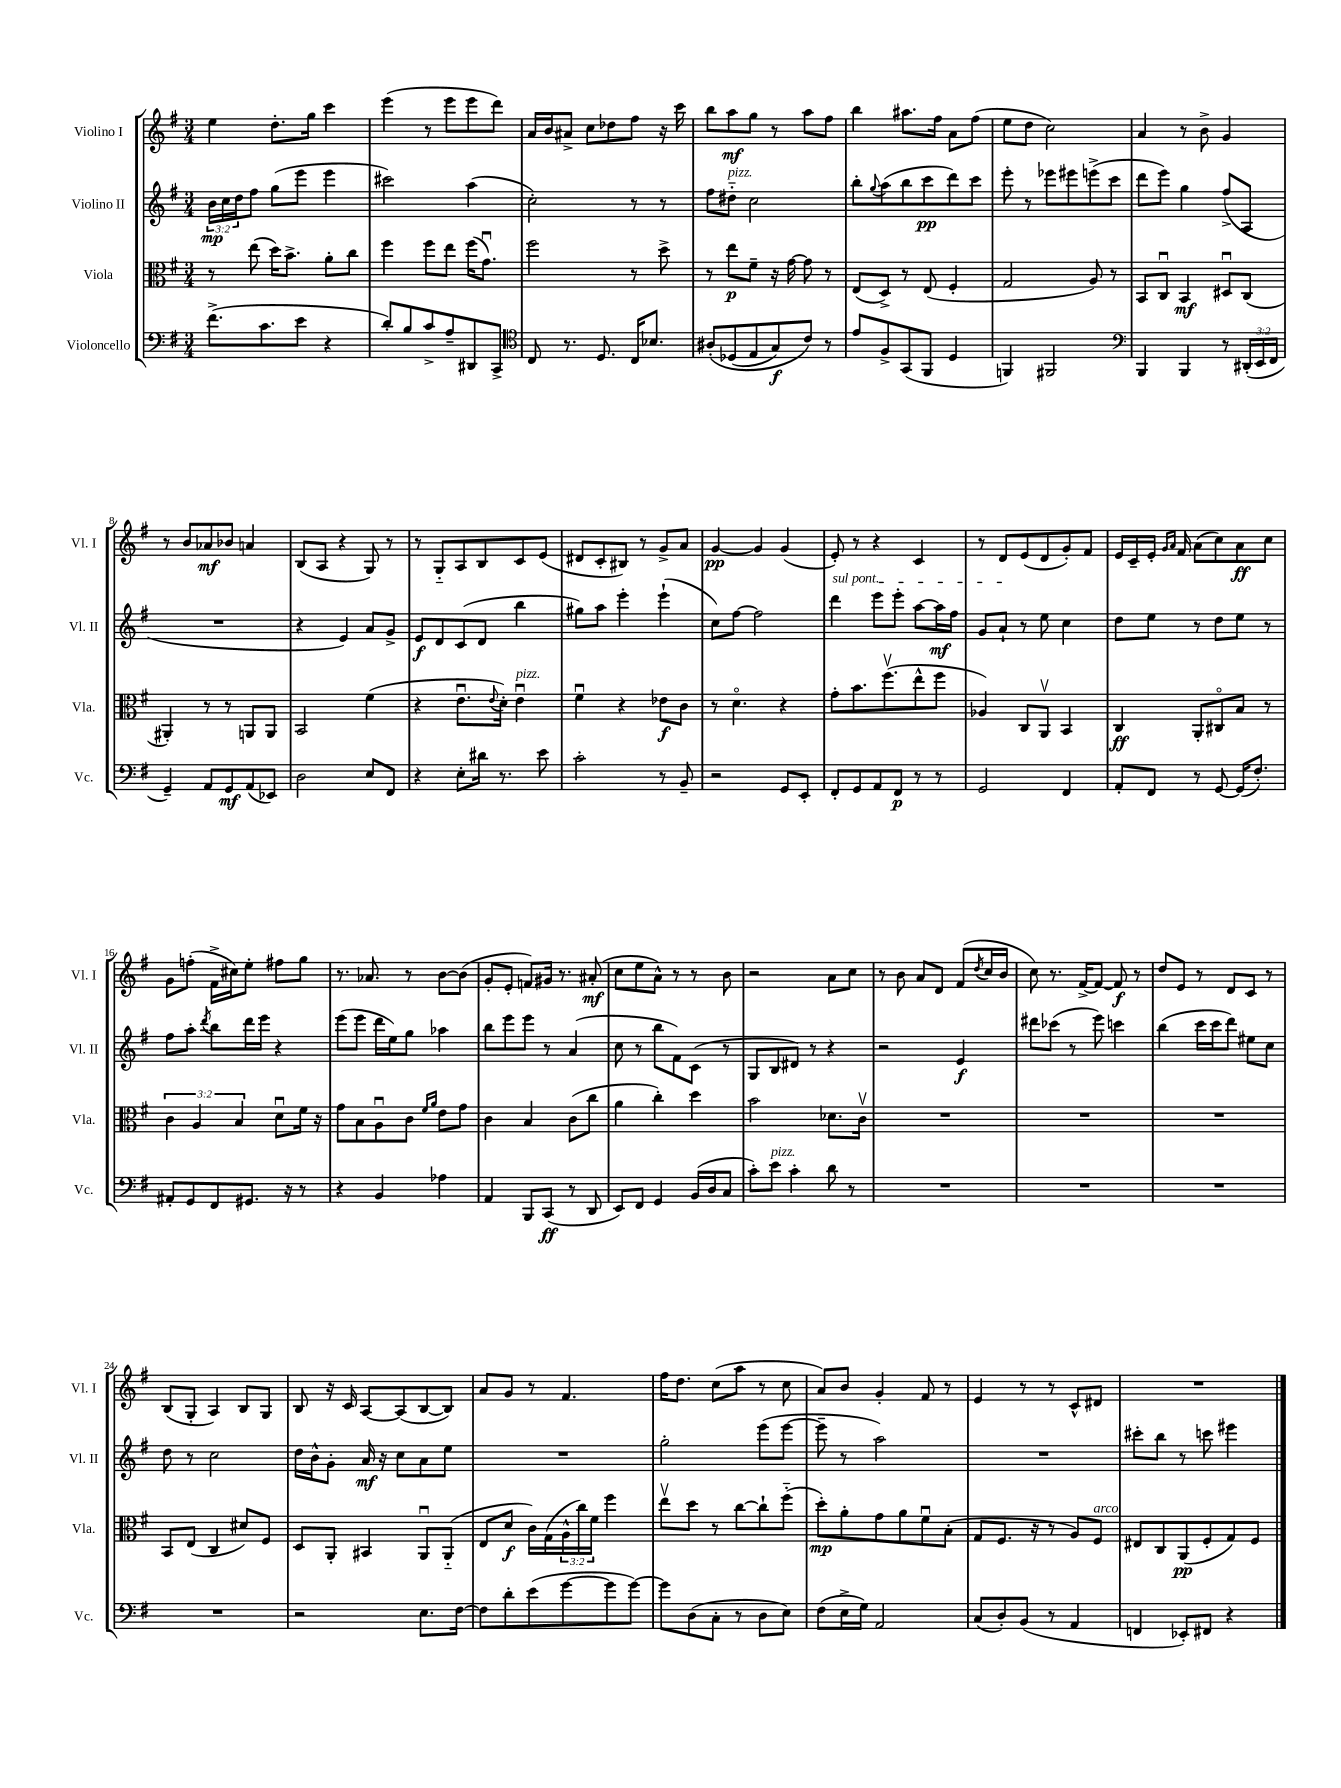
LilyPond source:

<<
\new StaffGroup <<
\new Staff = "s0" \with { instrumentName = "Violino I" shortInstrumentName = "Vl. I" } {
    \clef treble \key g \major \numericTimeSignature \time 3/4
    e''4 d''8.-. g''16 c'''4 |
    e'''4( r8 e'''8 e'''8 d'''8) |
    a'16 b'16 ais'8-> c''8 des''8 fis''8 r16 c'''16 |
    b''8 a''8\mf g''8 r8 a''8 fis''8 |
    b''4 ais''8. fis''16 a'8 fis''8( |
    e''8 d''8 c''2) |
    a'4 r8 b'8-> g'4 |
    r8 b'8 aes'8\mf bes'8 a'4 |
    b8( a8 r4 g8) r8 |
    r8 g8-_ a8 b8 c'8 e'8( |
    dis'8 c'8-. bis8) r8 g'8-> a'8 |
    g'4~\pp g'4 g'4( |
    e'8-.) r8 r4 c'4 |
    r8 d'8 e'8( d'8 g'8-.) fis'8 |
    e'16 c'16-- e'16-. \grace { g'16 a'16 } fis'16 a'8( c''8) a'8\ff c''8 |
    g'8 f''8-.( fis'16-> cis''16) e''8-. fis''8 g''8 |
    r8. aes'8. r8 b'8~ b'8( |
    g'8-. e'8-. f'8) gis'16 r8. ais'8-.\mf( |
    c''8 e''8 a'8-^) r8 r8 b'8 |
    r2 a'8 c''8 |
    r8 b'8 a'8 d'8 fis'8( \acciaccatura { d''8 } c''16 b'16 |
    c''8) r8. fis'16~-> fis'8~ fis'8\f r8 |
    d''8 e'8 r8 d'8 c'8 r8 |
    b8( g8-. a4) b8 g8 |
    b8 r16 c'16 a8~ a8( b8~ b8) |
    a'8 g'8 r8 fis'4. |
    fis''16 d''8. c''8( a''8 r8 c''8 |
    a'8) b'8 g'4-. fis'8 r8 |
    e'4 r8 r8 c'8-^ dis'8 |
    R2. \bar "|." |
}
\new Staff = "s1" \with { instrumentName = "Violino II" shortInstrumentName = "Vl. II" } {
    \clef treble \key g \major \numericTimeSignature \time 3/4 \override Staff.TupletNumber.text = #tuplet-number::calc-fraction-text
    \tuplet 3/2 { b'16\mp c''16 d''16 } fis''8 g''8( e'''8 e'''4 |
    cis'''2) a''4( |
    c''2-.) r8 r8 |
    fis''8 dis''8-_^\markup { \italic "pizz." } c''2 |
    b''8-. \appoggiatura { g''8 } a''8( b''8 c'''8\pp d'''8) c'''8 |
    e'''8-. r8 ees'''8 eis'''8 e'''8->( c'''8 |
    d'''8 e'''8) g''4 fis''8->( a8 |
    R2. |
    r4 e'4) a'8 g'8-> |
    e'8\f d'8 c'8( d'8 b''4 |
    gis''8) a''8 e'''4-. e'''4-!( |
    c''8) fis''8~ fis''2 |
    \once \override TextSpanner.bound-details.left.text = \markup { \italic "sul pont." } d'''4\startTextSpan e'''8 e'''8-. a''8~ a''16\mf fis''16 |
    g'8 a'8-!\stopTextSpan r8 e''8 c''4 |
    d''8 e''8 r8 d''8 e''8 r8 |
    fis''8 a''8-. \acciaccatura { d'''8 } b''8 d'''16 e'''16 r4 |
    e'''8( e'''8 d'''16 e''16) g''8 aes''4 |
    b''8 e'''8 e'''8 r8 a'4( |
    c''8 r8 b''8 fis'8) c'8( r8 |
    g8 b8 dis'8) r8 r4 |
    r2 e'4\f |
    dis'''8 ces'''8( r8 e'''8) c'''4 |
    b''4( c'''16 c'''16 d'''8) eis''8 c''8 |
    d''8 r8 c''2 |
    d''16 b'16-^ g'8-. a'16\mf r16 c''8 a'8 e''8 |
    R2. |
    g''2-. e'''8( e'''8~ |
    e'''8-- r8 a''2) |
    R2. |
    cis'''8-. b''8 r8 c'''8 eis'''4 \bar "|." |
}
\new Staff = "s2" \with { instrumentName = "Viola" shortInstrumentName = "Vla." } {
    \clef alto \key g \major \numericTimeSignature \time 3/4 \override Staff.TupletNumber.text = #tuplet-number::calc-fraction-text
    r8 e''8( d''16) b'8.-> a'8-. c''8 |
    fis''4 fis''8 e''8 fis''16( g'8.\downbow) |
    fis''2 r8 d''8-> |
    r8 e''8\p fis'8-- r16 g'16~ g'8 r8 |
    e8( d8->) r8 e8( fis4-. |
    g2 a8) r8 |
    b,8 c8\downbow b,4\mf dis8\downbow c8( |
    ais,4-.) r8 r8 a,8 a,8 |
    b,2 fis'4( |
    r4 e'8.\downbow \appoggiatura { e'8 } d'16-.) e'4\downbow^\markup { \italic "pizz." } |
    fis'4\downbow r4 ees'8\f c'8 |
    r8 d'4.\flageolet r4 |
    g'8-. b'8. fis''8.\upbow( e''8-^ fis''8 |
    aes4) c8 a,8\upbow b,4 |
    c4\ff a,8-. cis8\flageolet b8 r8 |
    \tuplet 3/2 { c'4 a4 b4 } d'8\downbow fis'16 r16 |
    g'8 b8 a8\downbow c'8 \grace { fis'16 a'16 } e'8 g'8 |
    c'4 b4 c'8( c''8 |
    a'4 c''4-.) d''4 |
    b'2 des'8. c'16\upbow |
    R2. |
    R2. |
    R2. |
    b,8 e8( c4 dis'8) fis8 |
    d8 a,8-. bis,4 a,8\downbow a,8-_( |
    e8 d'8\f c'16) g16( \tuplet 3/2 { a16-^ c''16) fis'16 } fis''4 |
    e''8\upbow d''8 r8 c''8~ c''8-! fis''8-_( |
    d''8-.\mp) a'8-. g'8 a'8 fis'8\downbow b8-.( |
    g8 fis8. r16 r8 a8) fis8^\markup { \italic "arco" } |
    eis8 c8 a,8\pp( fis8-. g8) fis8 \bar "|." |
}
\new Staff = "s3" \with { instrumentName = "Violoncello" shortInstrumentName = "Vc." } {
    \clef bass \key g \major \numericTimeSignature \time 3/4 \override Staff.TupletNumber.text = #tuplet-number::calc-fraction-text
    fis'8.->( c'8. e'8 r4 |
    d'8-.) b8 c'8-> a8-- dis,8 c,8-> |
    \clef tenor c8 r8. d8. c16 bes8. |
    ais8-.\( des8( e8 g8\f) c'8\) r8 |
    e'8 fis8-> g,8( fis,8 d4 |
    f,4) fis,2 |
    \clef bass b,,4 b,,4 r8 \tuplet 3/2 { dis,16-.( e,16 fis,16 } |
    g,4--) a,8 g,8\mf a,8( ees,8) |
    d2 e8 fis,8 |
    r4 e8-. dis'16 r8. e'8 |
    c'2-. r8 b,8-- |
    r2 g,8 e,8-. |
    fis,8-. g,8 a,8 fis,8\p r8 r8 |
    g,2 fis,4 |
    a,8-. fis,8 r8 g,8~ g,16( fis8.-.) |
    ais,8-. g,8 fis,8 gis,8. r16 r8 |
    r4 b,4 aes4 |
    a,4 b,,8 c,8\ff( r8 d,8 |
    e,8) fis,8 g,4 b,16( d16 c8 |
    c'8-.) e'8^\markup { \italic "pizz." } c'4-. d'8 r8 |
    R2. |
    R2. |
    R2. |
    R2. |
    r2 e8. fis16~ |
    fis8 d'8-. e'8( g'8~ g'8 g'8~) |
    g'8 d8( c8-. r8 d8 e8) |
    fis8( e16-> g16) a,2 |
    c8( d8-.) b,8( r8 a,4 |
    f,4 ees,8-.) fis,8 r4 \bar "|." |
}
>>
>>
